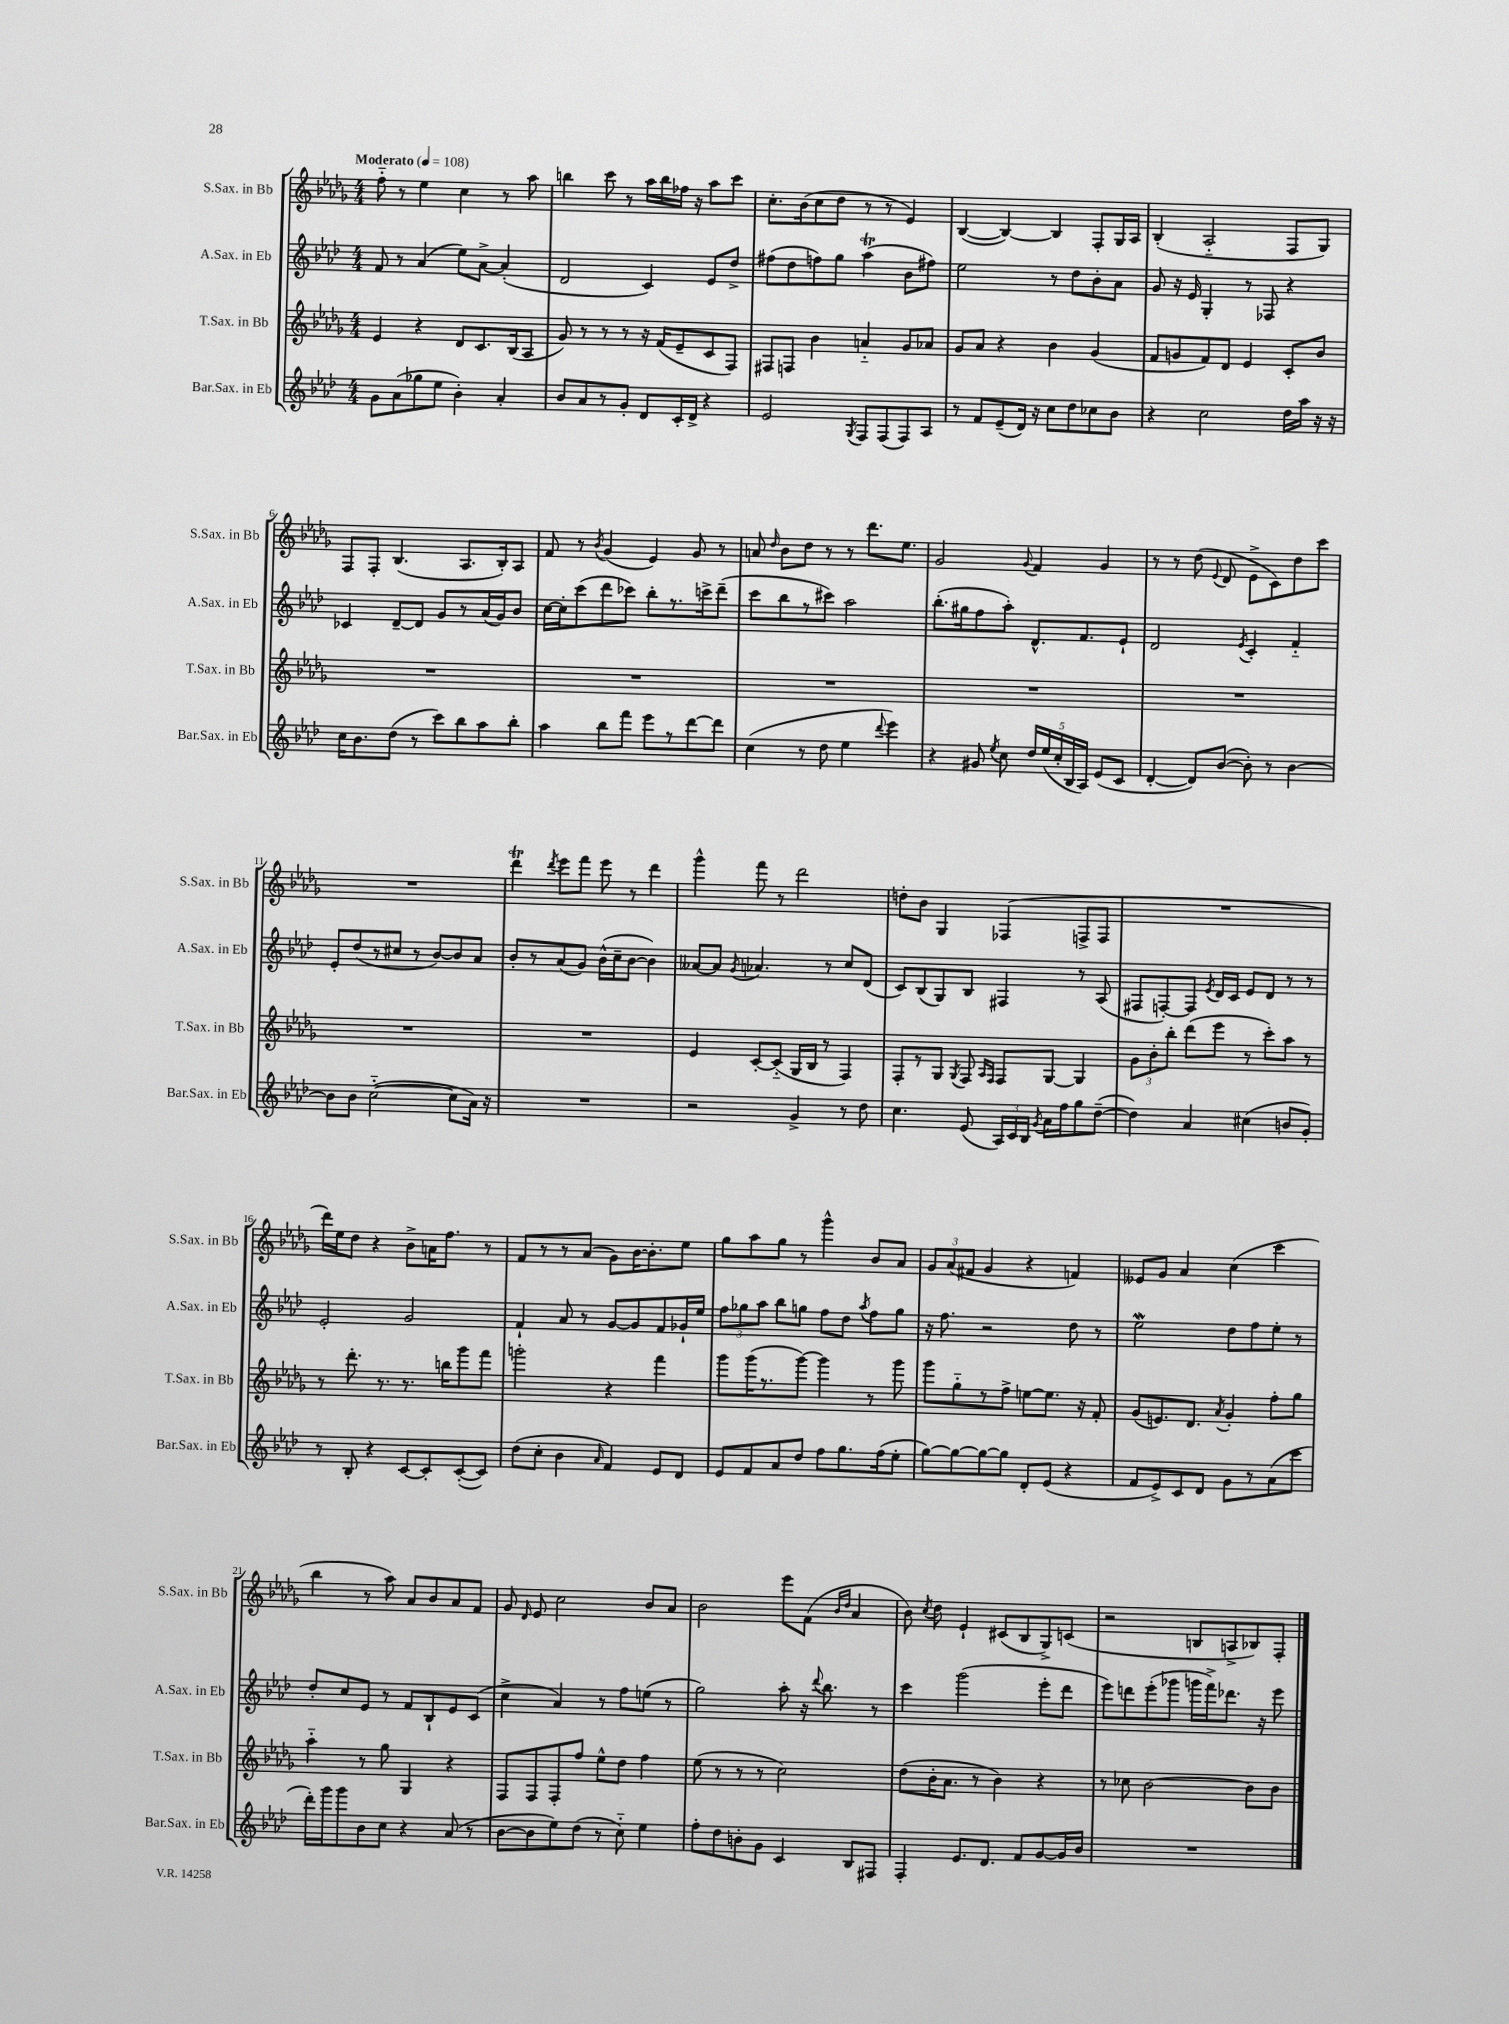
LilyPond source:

<<
\new StaffGroup <<
\new Staff = "s0" \with { instrumentName = "S.Sax. in Bb" shortInstrumentName = "S.Sax. in Bb" } {
    \clef treble \key des \major \numericTimeSignature \time 4/4 \tempo "Moderato" 4 = 108
    \autoBeamOff f''8-_ r8 ees''4 c''4 r8 aes''8 |
    b''4 c'''8 r8 aes''16[ b''16 fes''16] r16 aes''8[ c'''8] |
    c''8.[-. bes'16( c''8 des''8] r8 r8 ees'4) |
    bes4~( bes4~) bes4 f8[-. ges16 aes16] |
    bes4-.( aes2-_ f8[ ges8]) |
    f8[ f8]-. bes4.( aes8.[ bes16-.) aes8] |
    f'8 r8 \acciaccatura { bes'8 } ges'4( ees'4) ges'8 r8 |
    a'8 \grace { des''16 } bes'8[ des''8] r8 r8 des'''8.[ ees''8.] |
    ges'2 \appoggiatura { ges'8 } f'4 ges'4 |
    r8 r8 des''8( \appoggiatura { ees'8 } des'8 ees'8[-> c'8) des''8 c'''8] |
    R1 |
    des'''4\trill \acciaccatura { des'''8 } ees'''8[ f'''8] ees'''8 r8 des'''4 |
    ges'''4-^ f'''8 r8 des'''2 |
    d''8[-. bes'8] ges4 fes4( f8[-> f8] |
    R1 |
    des'''16[) ees''16 des''8] r4 bes'8[-> a'16 f''8.] r8 |
    f'8[ r8 r8 aes'8]( ges'8[) bes'16~ bes'8.-. ees''8] |
    ges''8[ aes''8 ges''8] r8 ges'''4-^ bes'8[ aes'8] |
    \tuplet 3/2 { ges'8[ aes'8( fis'8] } ges'4 r4 f'4) |
    eeses'8[ ges'8] aes'4 c''4( c'''4 |
    bes''4 r8 aes''8) aes'8[ bes'8 aes'8 f'8] |
    ges'8 \grace { des'16 } ees'8 c''2 bes'8[ aes'8] |
    bes'2 ees'''8[ f'8]( \grace { bes'16[ des''16] } aes'4 |
    bes'8) \acciaccatura { c''8 } des''8 ees'4-! cis'8[( bes8 ges8->) c'8]( |
    r2 b8[ a8-> bes8) f8]-. \bar "|." |
}
\new Staff = "s1" \with { instrumentName = "A.Sax. in Eb" shortInstrumentName = "A.Sax. in Eb" } {
    \clef treble \key aes \major \numericTimeSignature \time 4/4
    \autoBeamOff f'8 r8 aes'4( ees''8[) aes'8]~-> aes'4-.( |
    des'2 c'4) ees'8[ des''8]-> |
    fis''8[( des''8 f''8) g''8] aes''4\trill( bes'8[ fis''8]) |
    ees''2 r8 des''8[ bes'8-. aes'8] |
    g'8 r16 ees'16 g4-. r8 fes8 r4 |
    ces'4 des'8[~-- des'8] g'8[ r8 aes'16( g'16) bes'8] |
    c''16[~ c''16-. c'''8( des'''8 ces'''8]) bes''8[-. r8. c'''16-> des'''8]--( |
    c'''8[ bes''8 r8 cis'''8]) aes''2 |
    bes''8.[-.( gis''16 f''8 aes''8]-.) des'8.[-^ f'8. ees'8]-! |
    des'2 \acciaccatura { ees'8 } c'4-. f'4-_ |
    ees'8[-. des''8( r8 cis''8] r8 bes'8[~) bes'8 aes'8] |
    bes'8[-. r8 aes'8( g'8]) bes'16[-^( c''16-- bes'8]~ bes'4) |
    aeses'8[~ aeses'8] \acciaccatura { g'8 } aes'4. r8 c''8[ des'8]( |
    c'8[) bes8( g8) bes8] fis4 r8 aes8( |
    fis8[ f8~-.) f8] \acciaccatura { ees'8 } des'16[ c'16] ees'8[ des'8] r8 r8 |
    ees'2-. g'2 |
    f'4-! aes'8 r8 g'8[~ g'8 f'8 ges'16-! ees''16] |
    \tuplet 3/2 { f''8[ ges''8 aes''8] } bes''8[ g''8] f''8[ des''8] \acciaccatura { aes''8 } f''8[ g''8] |
    r16 f''8. r2 des''8 r8 |
    ees''2\mordent des''8[ f''8 ees''8]-. r8 |
    des''8[-. c''8 ees'8] r8 f'8[ bes8-! ees'8 c'8]( |
    c''4-> aes'4) r8 f''8[ e''8]( r8 |
    g''2) aes''8-. r16 \appoggiatura { des'''8 } bes''8. r8 |
    c'''4 g'''2( ees'''8[-. des'''8] |
    ees'''8[) d'''8 ees'''8-.( ges'''8] g'''16[ f'''16->) des'''8.] r16 ees'''8 \bar "|." |
}
\new Staff = "s2" \with { instrumentName = "T.Sax. in Bb" shortInstrumentName = "T.Sax. in Bb" } {
    \clef treble \key des \major \numericTimeSignature \time 4/4
    \autoBeamOff ees'4 r4 des'8[ c'8. bes16( aes8] |
    ges'8) r8 r8 r8 r16 f'16[( ees'8-- c'8 f8]) |
    fis8[ f8] bes'4 a'4-_ ges'8[ aes'8] |
    ges'8[ aes'8] r4 bes'4 ges'4( |
    f'8[ g'8 f'8) des'8] ees'4 c'8[-. bes'8] |
    R1 |
    R1 |
    R1 |
    R1 |
    R1 |
    R1 |
    R1 |
    ees'4 c'8[~-. c'8]-_( ges16[ bes16] r8 f4) |
    f8[-. r8 ges8] \acciaccatura { ges8 } f8 \grace { aes16[ f16] } f8[ ges8]~ ges4 |
    \tuplet 3/2 { ges'8[ bes'8-. bes''8]-. } des'''8[( ees'''8] r8 c'''8[-.) aes''8] r8 |
    r8 des'''8.-. r8. r8. b''16[ ges'''8 f'''8] |
    g'''2-. r4 f'''4 |
    ges'''8[ ges'''16( r8. ges'''8]~) ges'''4 r8 ges'''8 |
    ges'''8[ ges''8-_ r8 f''8]-> e''8[~ e''8.] r16 f'8-. |
    ges'8[( e'8.) des'8.] \acciaccatura { aes'8 } ges'4-. f''8[-. ges''8] |
    aes''4-_ r8 ges''8 ges4 r4 |
    f8[ f8 f8-. f''8] ees''8[-^ des''8] f''4 |
    ees''8( r8 r8 r8 c''2) |
    des''8[( bes'16-. aes'8.] r8 bes'4) r4 |
    r8 ces''8 bes'2~ bes'8[ bes'8] \bar "|." |
}
\new Staff = "s3" \with { instrumentName = "Bar.Sax. in Eb" shortInstrumentName = "Bar.Sax. in Eb" } {
    \clef treble \key aes \major \numericTimeSignature \time 4/4
    \autoBeamOff g'8[ aes'8( ges''8 ees''8] bes'4-.) aes'4-. |
    bes'8[ aes'8 r8 g'8]-. des'8[ c'16-. des'16]-> r4 |
    ees'2 \acciaccatura { g8 } f8[ f8( f8) aes8] |
    r8 f'8[ ees'8--( des'16]) r16 c''8[ des''8 ces''8 bes'8] |
    r4 c''2 des''16[ aes''16] r16 r16 |
    c''16[ bes'8. des''8]( r8 c'''8[) bes''8 aes''8 bes''8]-. |
    aes''4 bes''8[ f'''8] ees'''8[ r8 des'''8~ des'''8] |
    c''4( r8 des''8 ees''4 \appoggiatura { des'''8 } ees'''4) |
    r4 gis'8 \acciaccatura { ees''8 } c''8 \tuplet 5/4 { des''16[ ees''16( c''16-. bes16 aes16]) } ees'8[( c'8] |
    des'4~-. des'8[) bes'8]~( bes'8-.) r8 bes'4~ |
    bes'8[ bes'8] c''2~-_( c''8[ aes'16]) r16 |
    R1 |
    r2 g'4-> r8 des''8 |
    c''4. ees'8( \tuplet 3/2 { aes16[) c'16 bes16] } \acciaccatura { g'8 } aes'16[ f''16 g''8 des''8]~--( |
    des''4) aes'4 cis''4( b'8[ g'8]-.) |
    r8 bes8-. r4 c'8[~ c'8-. c'8~-.( c'8]) |
    des''8[( c''8]-. bes'4 \grace { aes'16 } f'4) ees'8[ des'8] |
    ees'8[ f'8 aes'8 des''8] f''8[ g''8. f''16( ees''8]-. |
    g''8[~) g''8~ g''8~ g''8] des'8[-. ees'8]( r4 |
    f'8[ ees'8->) c'8 des'8] g'8[ r8 aes'8( c'''8] |
    des'''16[-.) g'''16 g'''8 bes'8 c''8] r4 aes'8( r8 |
    bes'8[~ bes'8 ees''8) des''8]( r8 c''8-_) ees''4 |
    f''8[-. des''8 b'8-. g'8] c'4 bes8[ fis8] |
    f4-. ees'8.[ des'8.] f'8[ g'8~ g'16 bes'16] |
    R1 \bar "|." |
}
>>
>>
